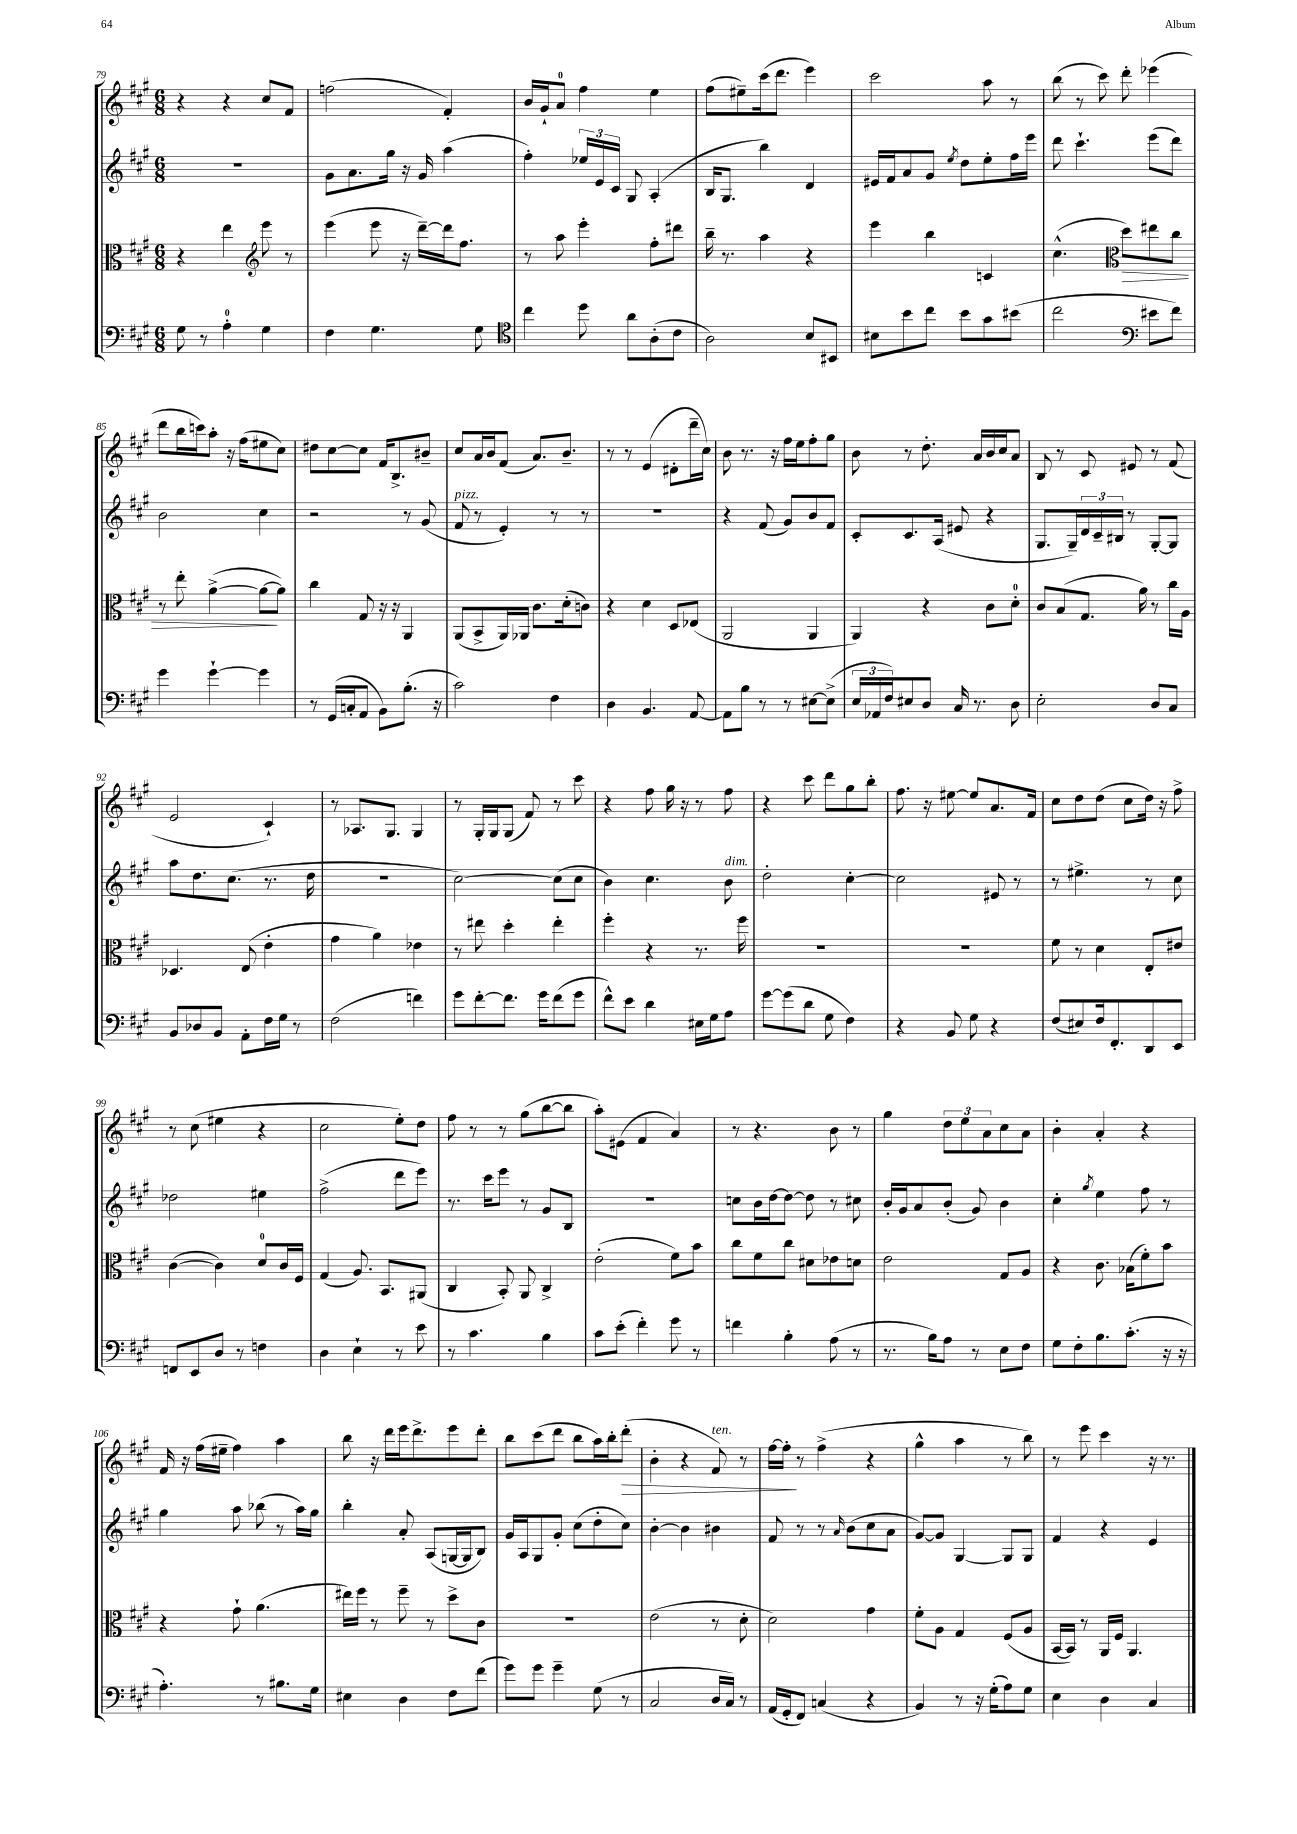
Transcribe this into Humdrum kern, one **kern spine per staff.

**kern	**kern	**kern	**kern
*staff4	*staff3	*staff2	*staff1
*clefF4	*clefC3	*clefG2	*clefG2
*k[f#c#g#]	*k[f#c#g#]	*k[f#c#g#]	*k[f#c#g#]
*M6/8	*M6/8	*M6/8	*M6/8
8G#	4r	2.r	4r
8r	.	.	.
4A'	4ee	.	4r
*	*clefG2	*	*
4G#	8eee	.	8cc#
.	8r	.	8f#
=	=	=	=
4F#	(4eee	8g#	(2ff
.	.	8.a	.
4.G#	8eee	.	.
.	.	16gg#	.
.	16r	16r	.
.	[16ddd~)	16g#	.
.	16ddd]	(4aa	4f#')
.	8.ff#	.	.
8G#	.	.	.
=	=	=	=
*clefC4	*	*	*
4cc#	8r	4ff#')	16b
.	.	.	16g#`
.	8aa	.	8a
8dd	4eee'	24ee-	4ff#
.	.	24e	.
.	.	24c#	.
8a	.	8G#	.
(8A'	8ff#'	(4A'	4ee
8c#	8ddd#	.	.
=	=	=	=
2A)	16bb~	16B	(8ff#
.	8.r	8.G#	.
.	.	.	8ee#~)
.	4aa	4bb)	(16ccc#
.	.	.	8.ddd
8B	4r	4d	4eee)
8BB#	.	.	.
=	=	=	=
8B#	4eee	16e#	2ccc#
.	.	16f#	.
8b	.	8a	.
8cc#	4bb	8g#	.
.	.	8qee	.
8b	.	8dd	.
8g#	4c	8ee'	8aa
(8b#	.	16ff#	8r
.	.	16eee	.
=	=	=	=
2cc#	(4.cc#^^	8ddd	(8bb
.	.	4.ccc#`	8r
.	.	.	8ccc#)
*	*clefC3	*	*
.	8dd)	.	8ddd'
*clefF4	*	*	*
8e#	8ee#	(8eee	(4eee-
8f#)	8cc#	8ddd)	.
=	=	=	=
4g#	8r	2b	8ddd
.	8ee'	.	16bb
.	.	.	16ccc)
[4g#`	([4a^	.	8aa'
.	.	.	16r
.	.	.	(16ff#
4g#]	8a_	4cc#	8ee#
.	8a])	.	8cc#)
=	=	=	=
8r	4cc#	2r	8dd#
(16GG#	.	.	[8cc#
16C'	.	.	.
8AA	8G#	.	8cc#]
8BB)	16r	.	16f#
.	16r	.	8.B^
(8.B'	4AA	8r	.
.	.	(8g#	8b#~
16r	.	.	.
=	=	=	=
2c#)	(8AA	8f#	8cc#
.	8BB^	8r	16a
.	.	.	16b
.	16AA)	4e')	(8f#
.	16AA-	.	.
.	8.c#	.	8.a)
4F#	.	8r	.
.	(16d'	.	8.b~
.	8c)	8r	.
=	=	=	=
4D	4r	2.r	8r
.	.	.	8r
4.BB	4d	.	(4e
.	8D	.	8d#'
[8AA	(8E-	.	16ddd~
.	.	.	16cc#)
=	=	=	=
8AA]	2AA	4r	8b
8B	.	.	8.r
8r	.	(8f#	.
.	.	.	16r
8r	.	8g#)	16ff#
.	.	.	16ee
[8E#	4AA	8b	8ff#'
(8E#^]	.	8f#	8gg#
=	=	=	=
24E	4AA)	8c#'	8b
24AA-	.	.	.
24F#)	.	.	.
8E#	.	8.c#	8r
8D	4r	.	8.dd'
.	.	(16A	.
16C#	.	8e#	.
8.r	.	.	16a
.	8c#	4r	16b
.	.	.	16cc#
8D	8d'	.	8a
=	=	=	=
2E'	8c#	8.G#	8B
.	(8B	.	8r
.	.	16G#~)	.
.	8.G#	24d	8c#
.	.	24c#~	.
.	.	24B#	.
.	.	8r	8e#
.	16a)	.	.
8D	8r	[8G#'	8r
8C#	16cc#	8G#]	(8f#
.	16A	.	.
=	=	=	=
8BB	4.D-	8aa	2e
8D-	.	8.dd	.
8BB	.	.	.
.	.	(8.cc#	.
8AA'	(8E	.	.
16F#	4e'	8.r	4c#`)
16G#	.	.	.
8r	.	.	.
.	.	16dd	.
=	=	=	=
(2F#	4g#	2.r	8r
.	.	.	8.A-
.	4a)	.	.
.	.	.	8.G#
4f)	4e-	.	4G#
=	=	=	=
8g#	8r	[2cc#)	8r
[8f#'	8ee#	.	16G#'
.	.	.	16G#
8.f#]	4dd'	.	(8G#
.	.	.	8f#)
16g#	.	.	.
(8f#	4ee#'	(8cc#]	8r
8g#	.	8cc#	8ccc#
=	=	=	=
8f#^^)	4ff#'	4b)	4r
8e	.	.	.
4d	4r	4.cc#	8ff#
.	.	.	16gg#
.	.	.	16r
16E#	8.r	.	8r
16G#	.	.	.
8A	.	8b	8ff#
.	16ff#	.	.
=	=	=	=
[8g#	2.r	2dd'	4r
(8g#]	.	.	.
8d	.	.	8ccc#
8G#	.	.	8ddd
4F#)	.	[4cc#'	8gg#
.	.	.	8bb'
=	=	=	=
4r	2.r	2cc#]	8.ff#
.	.	.	16r
8BB	.	.	[8ee#
8G#	.	.	8ee#]
4r	.	8e#	8.a
.	.	8r	.
.	.	.	16f#
=	=	=	=
(8F#	8f#	8r	8cc#
8E#)	8r	4.ee#^	8dd
16F#	4d	.	(8dd
8.FF#'	.	.	.
.	.	.	8cc#
8DD	8E'	8r	16dd)
.	.	.	16r
8EE	8e#	8cc#	8ff#^
=	=	=	=
8FF	([4c#	2dd-	8r
8EE	.	.	(8cc#
8D	4c#])	.	4ee#
8r	.	.	.
4F	8d	4ee#	4r
.	16c#	.	.
.	16F#	.	.
=	=	=	=
4D	(4G#	(2ff#^	2cc#
4E`	8.A)	.	.
.	8.BB	.	.
8r	.	8ddd	8ee')
8e	(8AA#	8eee)	8dd
=	=	=	=
8r	4C#	8.r	8ff#
4.c#	.	.	8r
.	.	16ccc#	.
.	8BB')	8eee	8r
.	8AA	8r	(8gg#
4B	4C#^	8g#	[8bb
.	.	8B	8bb]
=	=	=	=
8c#	(2e'	2.r	8aa')
(8e'	.	.	(8e#
4f#')	.	.	4f#
8g#	8f#)	.	4a)
8r	8b	.	.
=	=	=	=
4f	8cc#	8cc	8r
.	8f#	16b	4.r
.	.	[16dd	.
4B'	8cc#	8dd_	.
.	8d#	8dd]	.
(8A	8e-	8r	8b
8r	8d	8cc#	8r
=	=	=	=
8.r	2e	16b'	4gg#
.	.	16g#	.
.	.	8a	.
16B)	.	.	.
8A	.	(8b'	12dd
.	.	.	12ee
8r	.	8g#)	.
.	.	.	12a
8E	8G#	4b	8cc#
8F#	8A	.	8a
=	=	=	=
8G#	4r	4cc#'	4b'
8F#'	.	.	.
.	.	8qgg#	.
8.B	8.c#	4ee	4a'
(8.c#'	(16B-	.	.
.	8f#')	8ff#	4r
16r	8b	8r	.
16r	.	.	.
=	=	=	=
4.A')	4r	4gg#	16f#
.	.	.	16r
.	.	.	(16ff#
.	.	.	16ee#~
.	8g#`	8aa	4ff#)
8r	(4.a	(8bb-	.
8.B#	.	8r	4aa
.	.	16aa)	.
16G#	.	16gg#	.
=	=	=	=
4E#	16ee#)	4bb'	8bb
.	16ff#	.	.
.	8r	.	16r
.	.	.	16ddd
4D	8ff#~	8a'	16eee
.	.	.	8.ddd^
.	8r	(8A	.
8F#	8dd^	[16G	8eee
.	.	16G]	.
(8f#	8c#	8B)	8ddd'
=	=	=	=
8g#)	2.r	16g#	8bb
.	.	16A	.
8g#	.	8G#	(8ccc#
4g#~	.	8g#'	8ddd
.	.	(8cc#	8bb
(8G#	.	8dd'	16aa)
.	.	.	16bb'
8r	.	8cc#)	(8ddd'
=	=	=	=
2C#	(2e	[4b'	4b'
.	.	4b]	4r
16D	8r	4b#	8f#)
16C#)	.	.	.
8r	8d'	.	8r
=	=	=	=
(16AA	2d)	8f#	[16ff#
16GG#'	.	.	16ff#']
8FF#)	.	8r	8r
(4C	.	8r	(4ff#^
.	.	16qqa	.
.	.	(8b	.
4r	4g#	8cc#	4r
.	.	8a	.
=	=	=	=
4BB)	8f#'	[8g#)	4gg#^^
.	8A	8g#]	.
8r	4G#	[4G#	4aa
16r	.	.	.
(16G#'	.	.	.
8A)	(8F#	8G#]	8r
8G#	8A	8G#	8bb)
=	=	=	=
4E	[16BB	4f#	8r
.	16BB])	.	.
.	8r	.	8eee
4D	16AA	4r	4ccc#
.	16F#	.	.
.	4.AA	.	.
4C#	.	4e	16r
.	.	.	8.r
==	==	==	==
*-	*-	*-	*-
